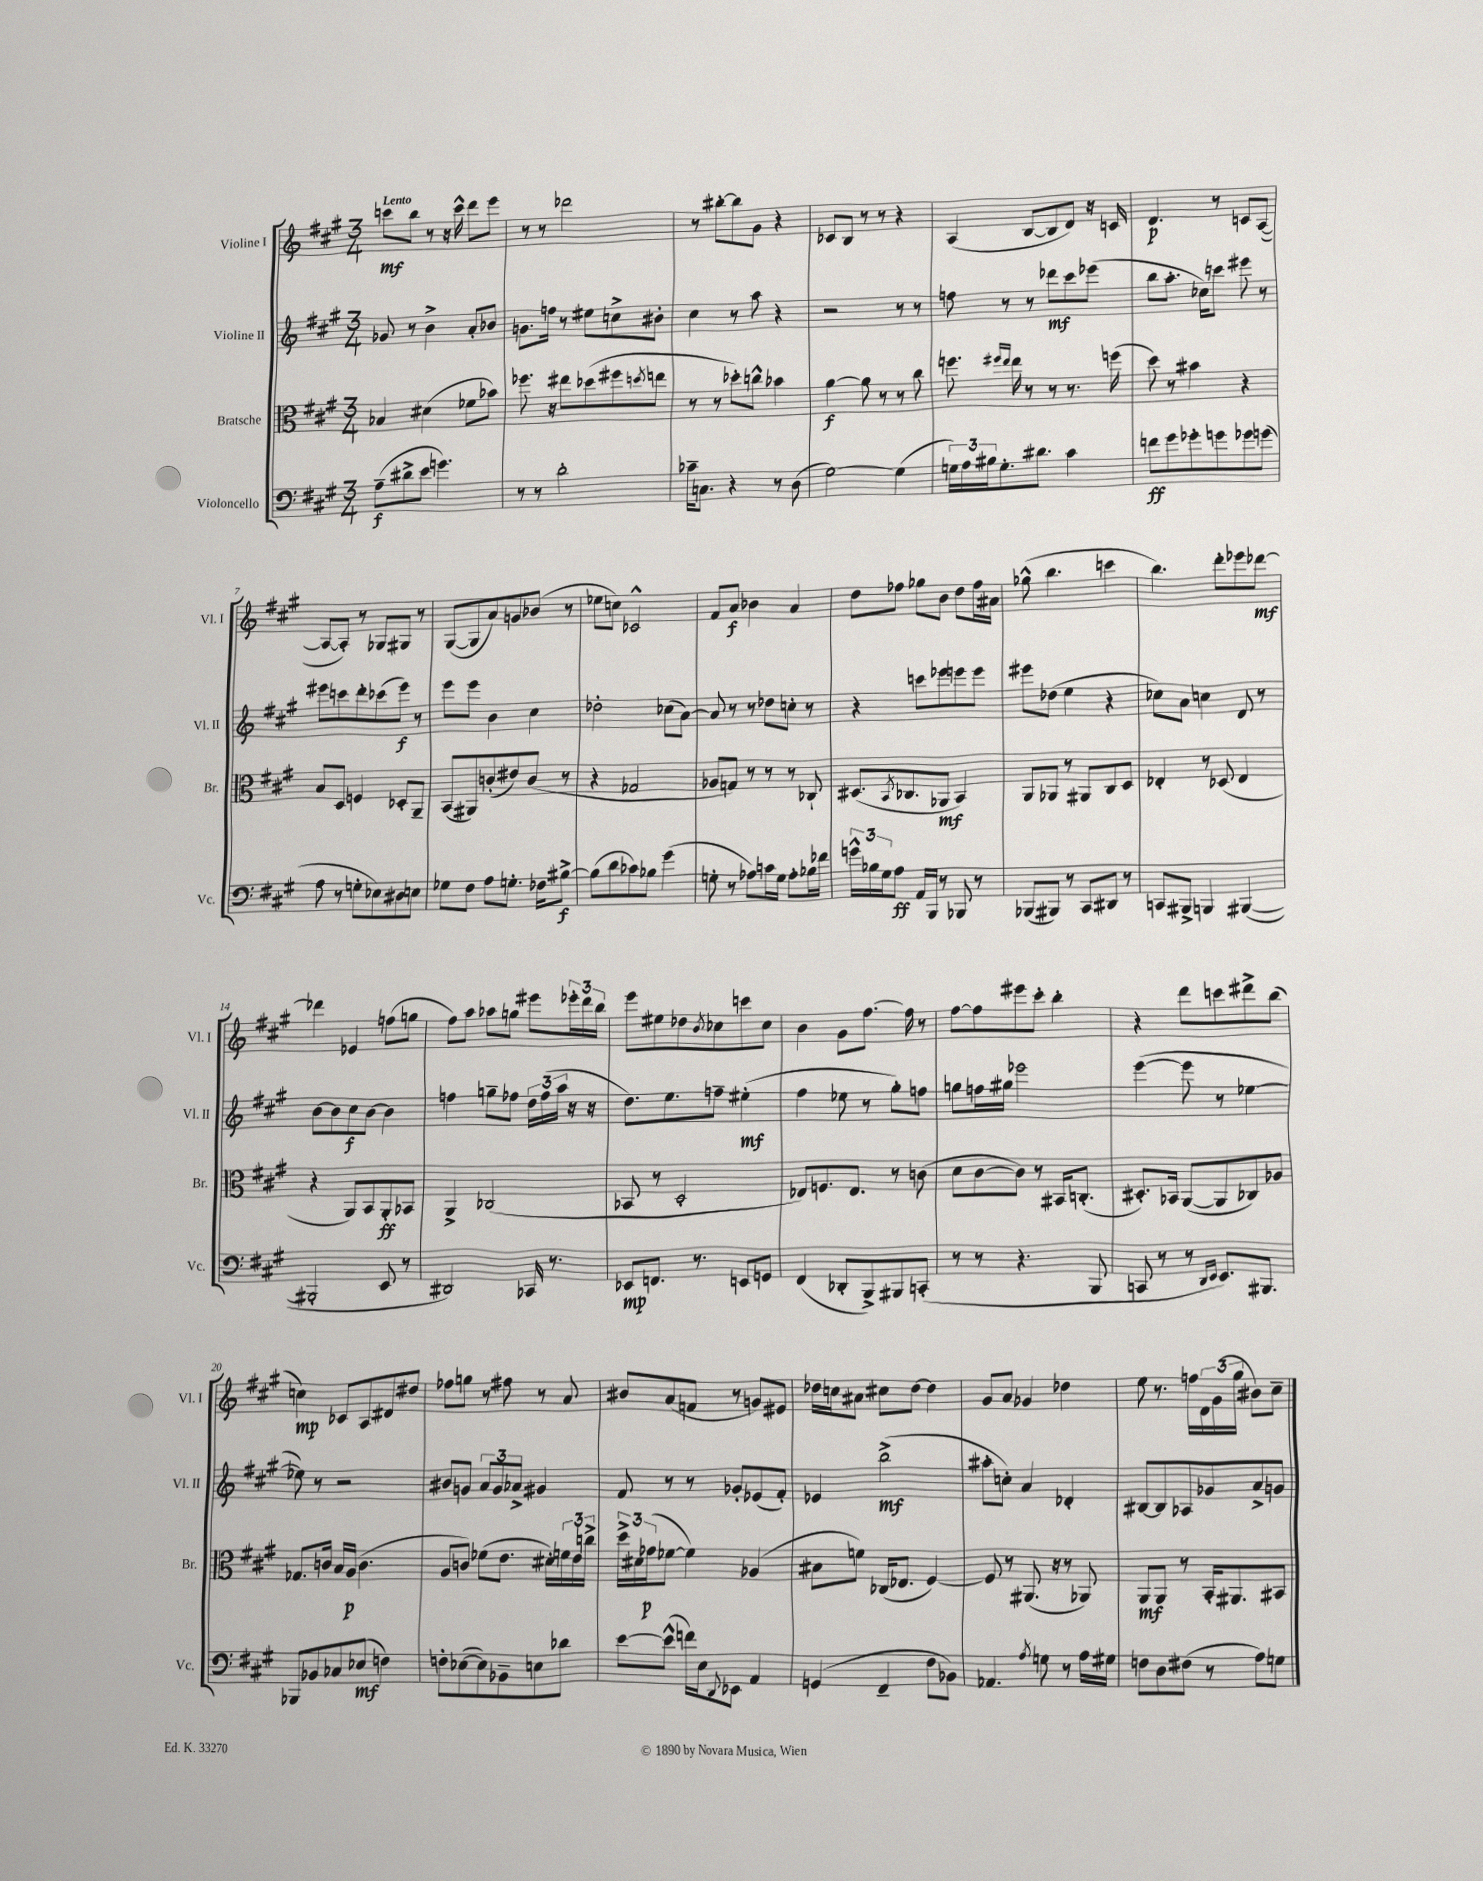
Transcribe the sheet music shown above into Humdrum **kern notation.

**kern	**kern	**kern	**kern
*staff4	*staff3	*staff2	*staff1
*clefF4	*clefC3	*clefG2	*clefG2
*k[f#c#g#]	*k[f#c#g#]	*k[f#c#g#]	*k[f#c#g#]
*M3/4	*M3/4	*M3/4	*M3/4
(8A~	4B-	8g-	8ccc
8d#^	.	8r	8bb
8e	(4d#	4b^	8r
4.g)	.	.	16r
.	.	.	16ccc^^
.	8f-	8a'	8ddd
.	8b-)	8b-	8eee
=	=	=	=
8r	8.ff-	8.g	8r
8r	.	.	8r
.	16r	16ff	.
2d'	8ee#	8r	2ddd-
.	(8dd-	8ee#	.
.	8ff#	8cc^	.
.	8qdd	.	.
.	8ee	8b#'	.
=	=	=	=
16c-~	8r	4cc#	8r
8.C	.	.	.
.	8r	.	[8bb#'
4r	8dd-')	8r	8bb#]
.	8cc^^	8aa	8g#
8r	4b-	4r	4r
(8D	.	.	.
=	=	=	=
[2G#)	[4a	2r	8c-
.	.	.	8B
.	8a]	.	8r
.	8r	.	8r
(4G#]	8r	8r	4r
.	8cc#	8r	.
=	=	=	=
24G)	8.ff	8ff	(4A
24A	.	.	.
24B#	.	.	.
8.G'	.	8r	.
.	16qqff#	.	.
.	16qqee	.	.
.	16ee	.	.
.	8r	8r	[8B
8.d#	.	.	.
.	8r	8ddd-	8B]
4c#	8.r	8ccc#	8d)
.	.	(8eee-	16r
.	(16ff	.	16c
=	=	=	=
8f	8dd)	8bb	4.d
8g#	8r	8.aa'	.
8g-'	4b#	.	.
.	.	16cc-)	.
8g	.	8ccc	8r
8g-	4r	8eee#	8c
(8g	.	8r	([8A
=	=	=	=
8A	8B	8eee#	8A_
8r	8D	8ccc	8A'])
8G'	4F	8ddd'	8r
8E-)	.	(8ccc-	8G-
8D#	8D-'	8eee#)	8G#
8E	8AA~	8r	8r
=	=	=	=
8G-	(8BB	8eee	([8G#
8F#	8AA#)	8eee	8G#]
8A	(8c'	4b	8a)
8.G'	8e#)	.	8g
.	(8c	4cc#	(8b-
16F-	.	.	.
[8B#^	8r	.	8r
=	=	=	=
(8B#]	4r	2dd-'	8ee-
8d	.	.	8cc)
8c-)	2G-	.	2c-^^
8B-	.	.	.
(4g#	.	(8cc-	.
.	.	[8a)	.
=	=	=	=
8G'	8A-	8a]	8f#
8r	8G)	8r	8a
8A-)	8r	8r	4b-
16c	8r	8dd-	.
16G	.	.	.
8A-'	8r	8cc'	4a
16B-	8C-`	8r	.
16f-	.	.	.
=	=	=	=
24g^^	(8.D#	4r	8dd
24B-	.	.	.
24G#	.	.	.
8A	.	.	8ff-
.	8qBB	.	.
.	8.C-	.	.
16AA	.	8ccc	8gg-
16BBB	.	.	.
8r	8AA-	8eee-	8b
8BBB-	4BB)	8eee	8dd
8r	.	8eee	16ff-
.	.	.	16a#
=	=	=	=
(8BBB-	8AA	8eee#	(8gg-^^
8BBB#)	8AA-	(8dd-	4.bb
8r	8r	4ee	.
8CC#	8AA#	.	.
8DD#	8C#	4r	4ccc
8r	8D	.	.
=	=	=	=
8CC	4E-'	8cc-)	4.bb)
8BBB#^	.	8a	.
4BBB	8r	4cc	.
.	(8D-	.	8ddd'
([4BBB#	4E-	8d	8eee-
.	.	8r	[8ddd-
=	=	=	=
2BBB#']	4r	[8b	4ddd-]
.	.	8b]	.
.	8AA)	8cc#	4e-
.	8BB	[8b	.
8EE	8AA'	4b]	(8ff
8r	8BB-	.	8gg
=	=	=	=
2DD#)	4AA^	4ff	8ff#)
.	.	.	8aa
.	(2C-	8gg~	8aa-
.	.	8ff-	8gg
16CC-	.	24dd	8eee#
.	.	(24ff-	.
8.r	.	.	.
.	.	24aa	.
.	.	16r	24eee-'
.	.	.	24ddd
.	.	16r	.
.	.	.	24bb
=	=	=	=
8EE-	8BB-	8.dd)	8eee
8.FF	8r	.	8ee#
.	.	8.ee	.
.	2D'	.	8dd-
8.r	.	.	.
.	.	.	8qb
.	.	8ff~	8cc-
8EE	.	(4ee#'	8ccc
8GG	.	.	8cc-
=	=	=	=
(4FF#	8E-)	4ff#	4b
.	8.F	.	.
8DD-'	.	8ee-	8g#
.	8.E-	.	.
8BBB^)	.	8r	[8.ff#
8BBB#	8r	8gg#')	.
.	.	.	16ff#]
(8CC'	(8c	8ff	8r
=	=	=	=
8r	8d	8gg	[8ff#
8r	[8c#	16ff	8ff#]
.	.	16gg#	.
4.r	8c#])	2eee-	8eee#
.	8r	.	8ccc#'
.	16BB#	.	4bb'
.	(8.C'	.	.
8BBB	.	.	.
=	=	=	=
8CC	8.D#')	([4eee	4r
8r	.	.	.
.	16BB-	.	.
8r	([8AA	8eee]	8ddd
16qqDD	.	.	.
16qqEE	.	.	.
8.EE)	8AA]	8r	8ccc
.	8C-)	[4ee-	8ddd#^
8.BBB#	.	.	.
.	8A-	.	(8bb
=	=	=	=
8BBB-	8.G-	8ee-])	4cc)
8BB-	.	8r	.
.	16c	.	.
8C-	16B	2r	8c-
.	(16A	.	.
(8E-	4.c	.	8A
4F)	.	.	8d#
.	.	.	8dd#
=	=	=	=
8F'	8A	8b#	8ff-
([8E-	8c)	8g	8gg
8E-])	(8f-	12a	8r
.	.	12g	.
8BB-~	8.e	.	8ff#
.	.	12a-^	.
8E	.	4g#	8r
.	16d#')	.	.
8d-	24f	.	8a
.	24e	.	.
.	24cc^	.	.
=	=	=	=
[8e	24dd^	8f#	8b#
.	24d#	.	.
.	(24g-	.	.
(8e^^]	[8f-	8r	(8a
16f)	4f-])	8r	8f
16E	.	.	.
8qqDD	.	.	.
8EE-	.	8g-'	8r
4AA	(4A-	(8e-	8g)
.	.	8f#')	8e#
=	=	=	=
(4GG	8B#	4e-	16dd-
.	.	.	16cc
.	8f)	.	8a#
4FF#~	(16C-	(2bb^	8cc#
.	8.E-	.	.
.	.	.	[8dd-
8F#	[4F#)	.	4dd-]
8BB-)	.	.	.
=	=	=	=
4.AA-	8F#]	8aa#'	8g#
.	8r	8cc')	8a
.	(8.AA#	4a	4g-
8qA	.	.	.
8G	.	.	.
.	16r	.	.
8r	8r	4d-'	4dd-
16A	8AA-)	.	.
16G#	.	.	.
=	=	=	=
8F	8AA	[8B#	8ee
8D	8AA	8B#]	8.r
(8F#	8r	8A-	.
.	.	.	16ff
8r	16BB'	8g-	24d
.	.	.	(24g#
.	8.AA#	.	.
.	.	.	24gg#
8A)	.	8a^	8b#)
8G	8BB#	8g	8cc#~
==	==	==	==
*-	*-	*-	*-
